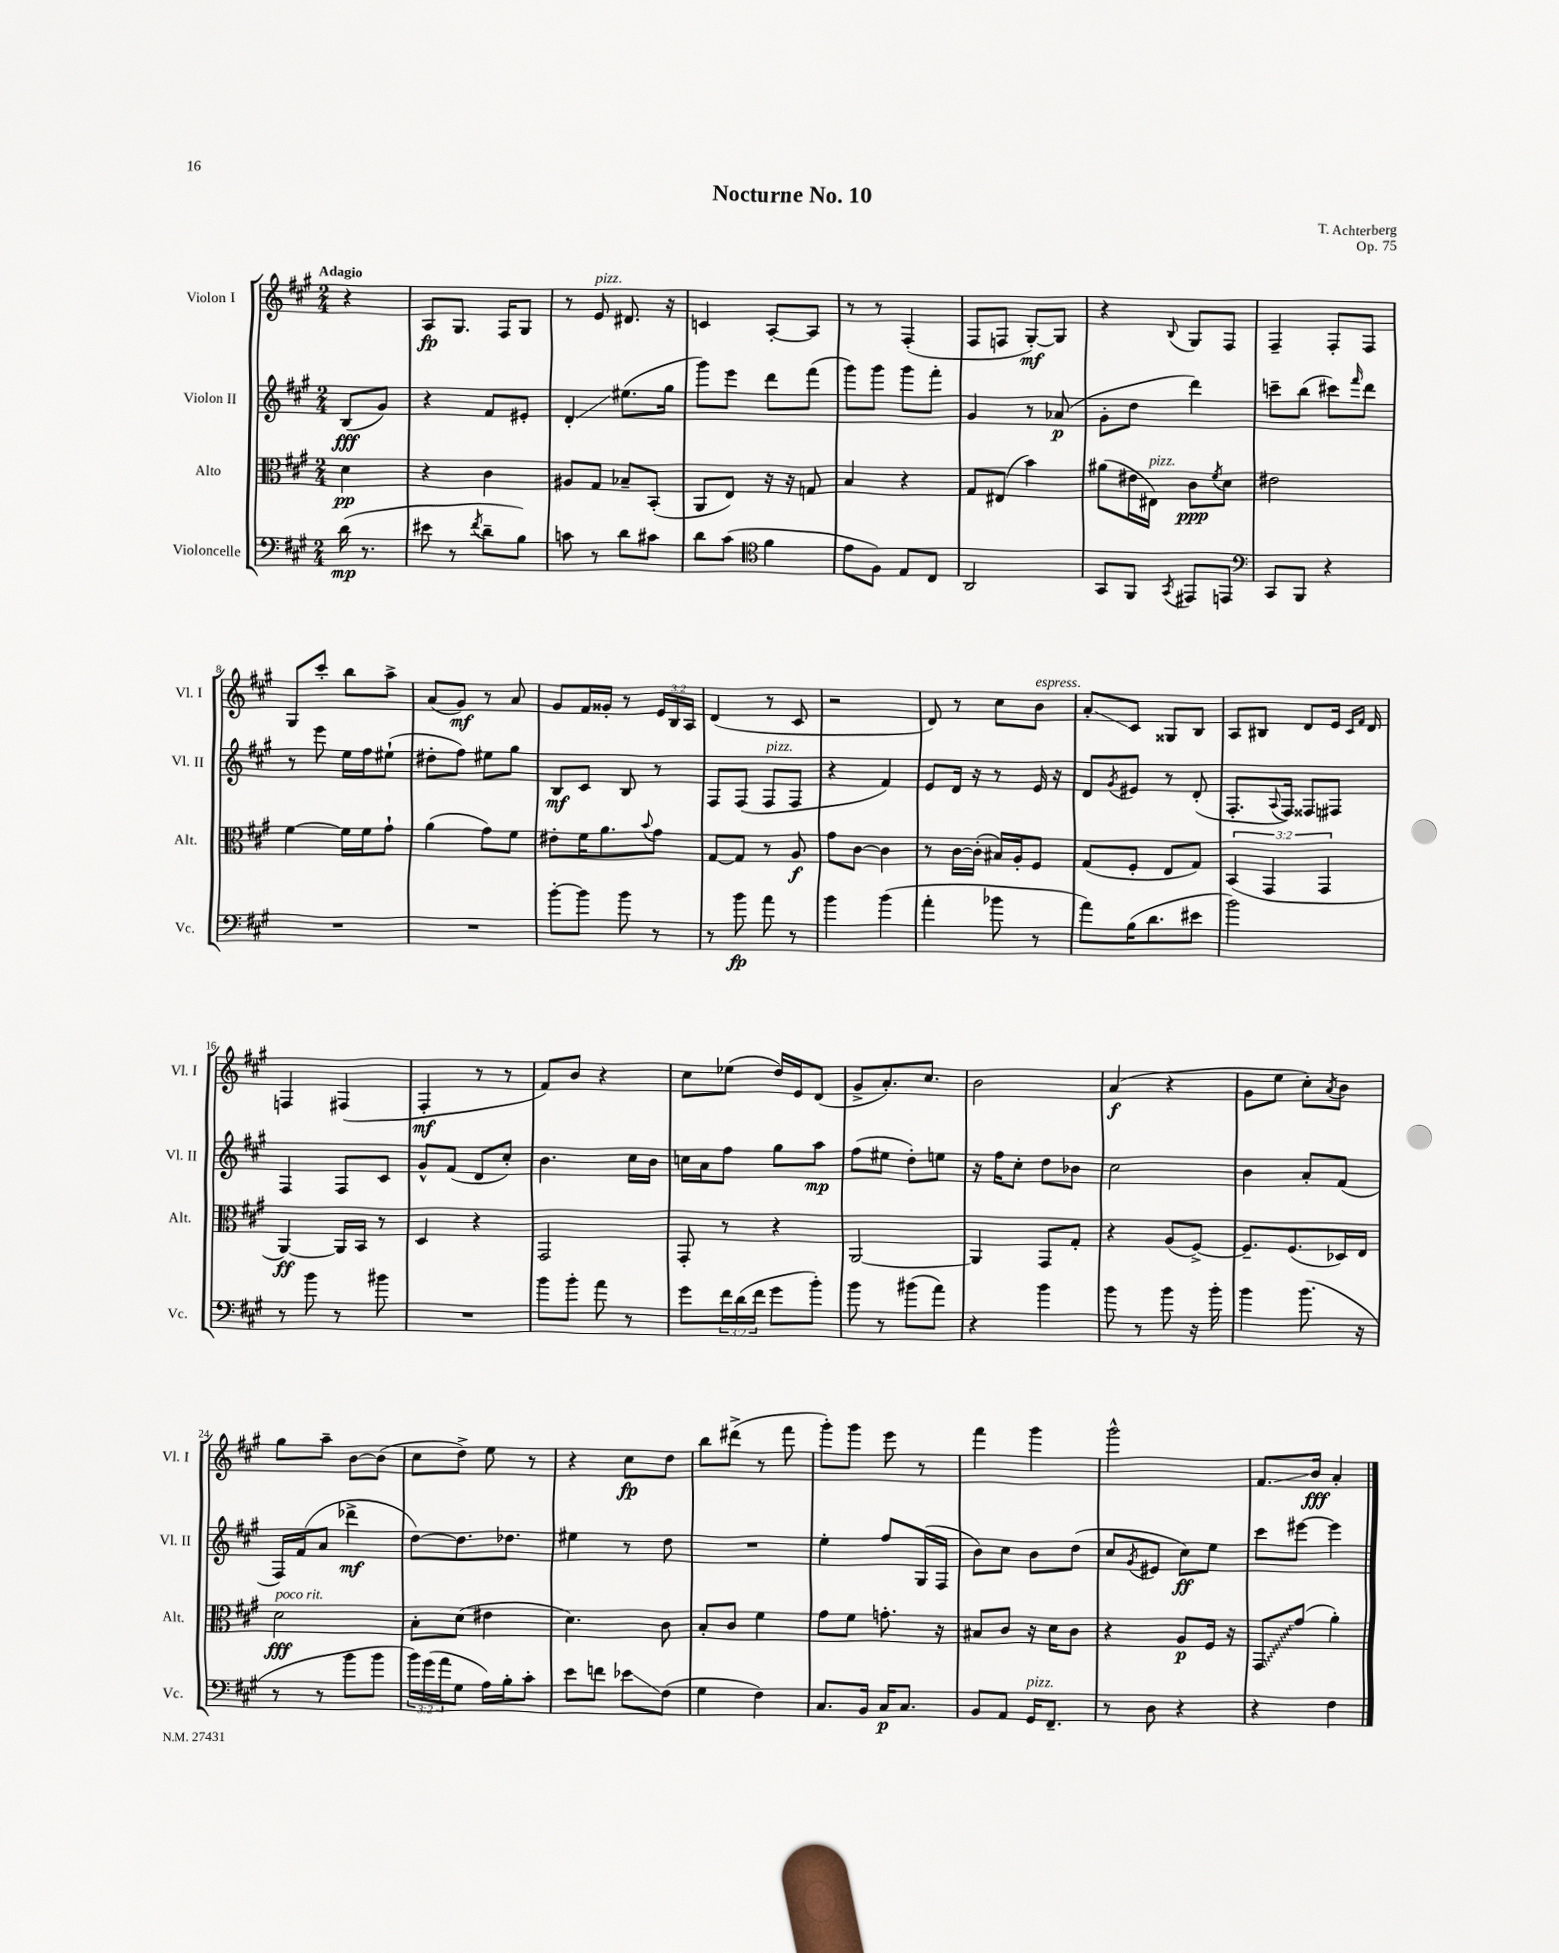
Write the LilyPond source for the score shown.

\header { title = "Nocturne No. 10" composer = "T. Achterberg" opus = "Op. 75" }
<<
\new StaffGroup <<
\new Staff = "s0" \with { instrumentName = "Violon I" shortInstrumentName = "Vl. I" } {
    \clef treble \key a \major \numericTimeSignature \time 2/4 \override Staff.TupletNumber.text = #tuplet-number::calc-fraction-text \partial 4 \tempo "Adagio"
    r4 |
    a8\fp gis8. fis16 gis8 |
    r8 e'8^\markup { \italic "pizz." } dis'8. r16 |
    c'4 a8~-. a8 |
    r8 r8 fis4-.( |
    fis8 f8 gis8~-.\mf) gis8 |
    r4 \appoggiatura { b8 } gis8 fis8 |
    fis4-- fis8-. fis8 |
    gis8 cis'''8-. b''8 a''8-> |
    a'8( gis'8\mf) r8 a'8 |
    gis'8 fis'16 gisis'16-. r8 \tuplet 3/2 { e'16 b16 a16 } |
    d'4( r8 cis'8 |
    r2 |
    d'8) r8 cis''8 b'8^\markup { \italic "espress." } |
    a'8-.\glissando cis'8 gisis8 b8 |
    a8 bis8 d'8 e'16 \grace { cis'16 fis'16 } d'16 |
    f4 fis4( |
    fis4-.\mf r8 r8 |
    fis'8) b'8 r4 |
    cis''8 ees''8( d''16) e'16 d'8( |
    gis'8-> a'8.-.) cis''8. |
    b'2 |
    a'4\f( r4 |
    gis'8 e''8 cis''8-.) \acciaccatura { a'8 } b'8 |
    gis''8 a''8-- b'8~ b'8( |
    cis''8 d''8->) e''8 r8 |
    r4 cis''8\fp d''8 |
    b''8 dis'''8->( r8 fis'''8 |
    gis'''8-.) gis'''8 e'''8 r8 |
    fis'''4 gis'''4 |
    gis'''2-^ |
    fis'8.\glissando b'16\fff a'4-. \bar "|." |
}
\new Staff = "s1" \with { instrumentName = "Violon II" shortInstrumentName = "Vl. II" } {
    \clef treble \key a \major \numericTimeSignature \time 2/4 \partial 4
    b8\fff( gis'8) |
    r4 fis'8 eis'8-. |
    d'4-.\glissando eis''8.( gis''16 |
    gis'''8) e'''8 d'''8 fis'''8( |
    gis'''8) gis'''8 gis'''8 fis'''8-. |
    gis'4 r8 aes'8\p( |
    gis'8-. d''8 d'''4) |
    c'''8-- b''8( cis'''8) \grace { fis'''16 } d'''8 |
    r8 e'''8 e''16 fis''16 eis''8-!( |
    dis''8-. fis''8) eis''8 gis''8 |
    b8\mf cis'8 b8 r8 |
    fis8 fis8( fis8^\markup { \italic "pizz." } fis8 |
    r4 fis'4) |
    e'8 d'16 r16 r8 e'16 r16 |
    d'8 \acciaccatura { gis'8 } eis'8 r8 d'8-.( |
    fis8.-. \appoggiatura { a8 } fis16) fisis8 fis8 |
    fis4 fis8 cis'8 |
    gis'8-^ fis'8( d'8 cis''8-.) |
    b'4. cis''16 b'16 |
    c''16 a'16 fis''8 gis''8 a''8\mp |
    fis''8( eis''8 d''8-.) e''8 |
    r16 fis''16 cis''8-. d''8 bes'8 |
    cis''2 |
    b'4 a'8-. fis'8( |
    fis16) fis'16( a'8 des'''4->\mf |
    d''8~) d''8. des''8. |
    eis''4 r8 d''8 |
    R2 |
    e''4-. fis''8 gis16( fis16 |
    b'8) cis''8 b'8 d''8( |
    cis''8 \acciaccatura { gis'8 } eis'8 cis''8\ff) e''8 |
    cis'''8 eis'''8~ eis'''4 \bar "|." |
}
\new Staff = "s2" \with { instrumentName = "Alto" shortInstrumentName = "Alt." } {
    \clef alto \key a \major \numericTimeSignature \time 2/4 \override Staff.TupletNumber.text = #tuplet-number::calc-fraction-text \partial 4
    d'4\pp |
    r4 cis'4 |
    ais8 gis8 bes8-- b,8-.( |
    a,8 e8) r16 r16 g8 |
    b4 r4 |
    gis8 eis8( b'4) |
    ais'8( eis'16 eis16^\markup { \italic "pizz." }) cis'8\ppp \acciaccatura { fis'8 } d'8 |
    eis'2 |
    fis'4~ fis'16 fis'16 gis'8-! |
    a'4( gis'8) fis'8 |
    eis'8-. fis'16 a'8. \appoggiatura { b'8 } gis'8 |
    gis8~ gis8 r8 a8\f |
    gis'8 cis'8~ cis'4 |
    r8 cis'16~ cis'16-.( bis16) a16-. fis8 |
    gis8( fis8-. e8 gis8) |
    \tuplet 3/2 { b,4( gis,4 gis,4 } |
    a,4~\ff) a,16 b,16 r8 |
    d4 r4 |
    gis,2 |
    gis,8-. r8 r4 |
    a,2~ |
    a,4 gis,8 gis8-. |
    r4 a8( fis8~->) |
    fis8.-- fis8.( des16) e16 |
    d'2\fff^\markup { \italic "poco rit." } |
    b8-. d'8( eis'4 |
    d'4.) cis'8 |
    b8-. cis'8 fis'4 |
    gis'8 fis'8 g'8.-. r16 |
    bis8 cis'8 r16 d'16 cis'8 |
    r4 a8\p fis16 r16 |
    \once \override Glissando.style = #'zigzag gis,8\glissando gis'8( a'4-.) \bar "|." |
}
\new Staff = "s3" \with { instrumentName = "Violoncelle" shortInstrumentName = "Vc." } {
    \clef bass \key a \major \numericTimeSignature \time 2/4 \override Staff.TupletNumber.text = #tuplet-number::calc-fraction-text \partial 4
    d'16\mp( r8. |
    eis'8 r8 \acciaccatura { fis'8 } d'8-- b8) |
    c'8 r8 d'8 cis'8 |
    d'8 cis'8( \clef tenor fis'4 |
    e'8 fis8) e8 cis8 |
    a,2 |
    gis,8 fis,8 \acciaccatura { gis,8 } eis,8 e,8 |
    \clef bass cis,8 b,,8 r4 |
    R2 |
    R2 |
    b'8~-. b'8 b'8 r8 |
    r8 b'8\fp a'8 r8 |
    b'4 b'4( |
    a'4-. bes'8 r8 |
    a'8) b16( d'8. eis'8 |
    b'2) |
    r8 b'8 r8 bis'8 |
    R2 |
    b'8 b'8-. a'8 r8 |
    gis'8 \tuplet 3/2 { fis'16 d'16( fis'16 } gis'8 b'8-.) |
    b'8 r8 bis'8( a'8) |
    r4 b'4 |
    b'8 r8 b'8 r16 b'16-. |
    b'4 b'8.( r16 |
    r8 r8 b'8 b'8 |
    \tuplet 3/2 { b'16) gis'16( a'16 } gis8 a16) b16-. cis'8-. |
    e'8 f'8 ees'8\glissando fis8( |
    gis4 fis4) |
    cis8. b,16 cis16\p cis8. |
    b,8 a,8 gis,16^\markup { \italic "pizz." } fis,8.-- |
    r8 d8 r4 |
    r4 fis4 \bar "|." |
}
>>
>>
